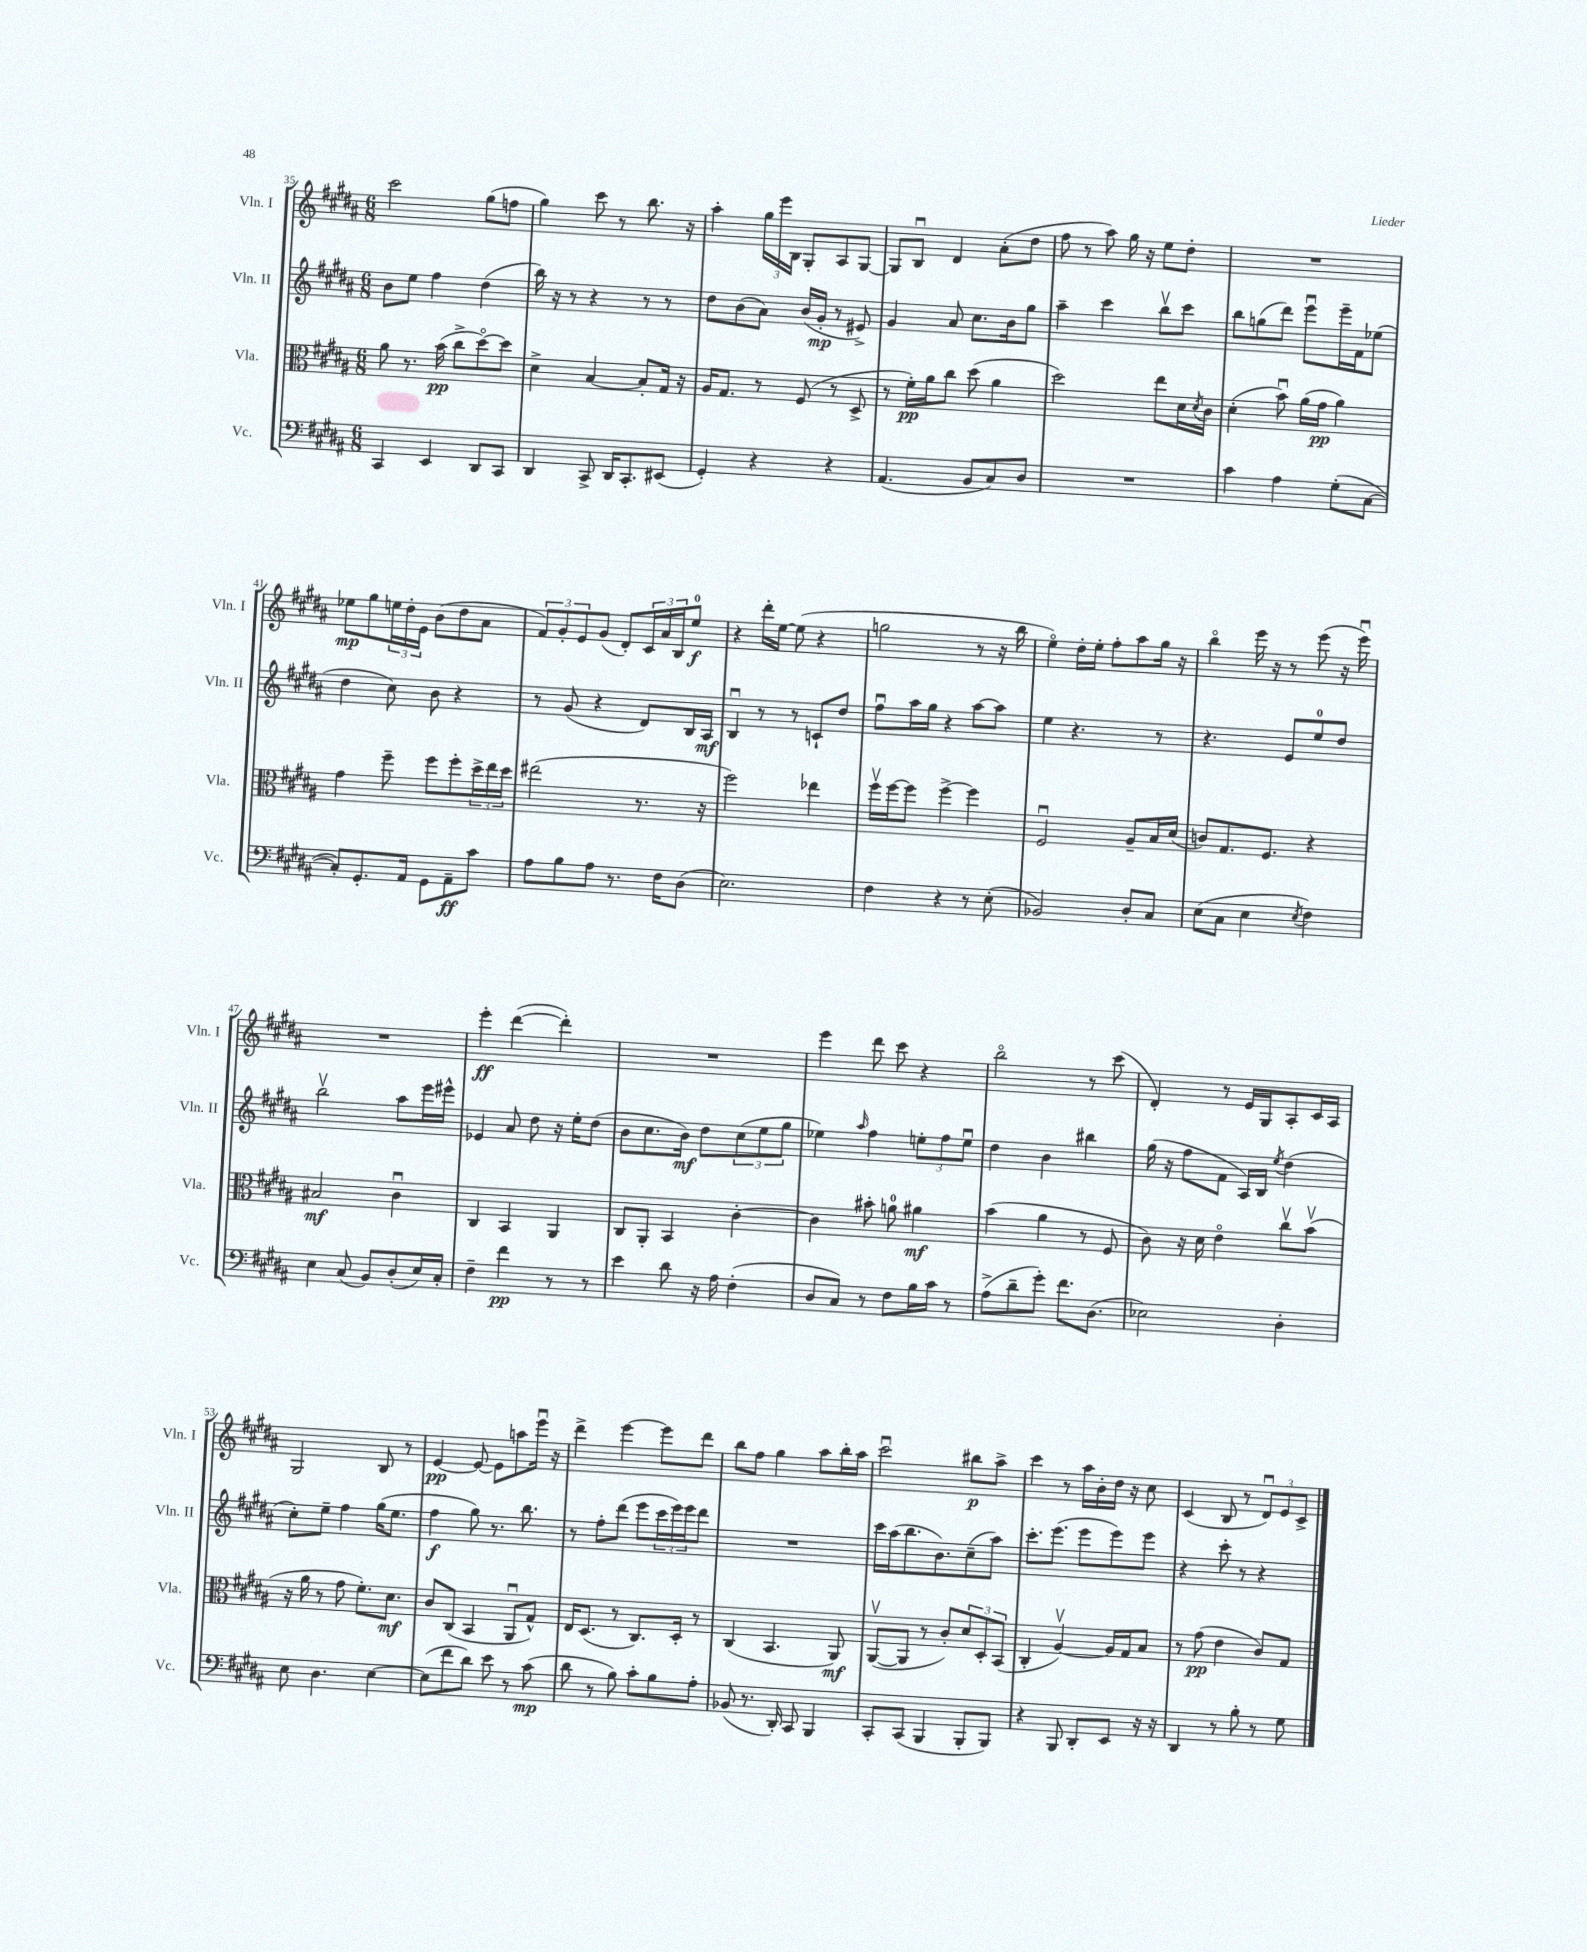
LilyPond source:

<<
\new StaffGroup <<
\new Staff = "s0" \with { instrumentName = "Vln. I" shortInstrumentName = "Vln. I" } {
    \clef treble \key b \major \numericTimeSignature \time 6/8
    cis'''2 gis''8( f''8 |
    gis''4) cis'''8 r8 b''8. r16 |
    ais''4-. \tuplet 3/2 { gis''16 e'''16 b16 } gis8-. ais8 gis8~ |
    gis8 b8\downbow dis'4 ais'8-.( dis''8 |
    fis''8 r8 ais''8) gis''16 r16 e''8 dis''8-. |
    R2. |
    ees''8\mp gis''8 \tuplet 3/2 { e''16 dis''16-. e'16 } b'8( dis''8 ais'8 |
    \tuplet 3/2 { fis'8) gis'8-. e'8 } gis'8( dis'8-.) \tuplet 3/2 { cis'16 ais'16 b16 } e''8-0\f |
    r4 dis'''16-. e''16~ e''8( r4 |
    g''2 r8 r16 b''16 |
    e''4\flageolet) dis''16-. e''16-. fis''8-. ais''8 gis''16 r16 |
    b''4\flageolet e'''16 r16 r8 e'''8( r16 e'''16\downbow) |
    R2. |
    e'''4-.\ff dis'''4~( dis'''4-.) |
    R2. |
    e'''4 dis'''8 cis'''8 r4 |
    b''2\flageolet r8 cis'''8( |
    dis'4-.) r8 e'16 gis16 ais8-. cis'16 ais16 |
    gis2 b8 r8 |
    e'4~\pp e'8~ e'8 a''8 e'''16\downbow r16 |
    dis'''4-> e'''4~ e'''8 dis'''8 |
    b''8 fis''8 gis''4 ais''8 b''16-. ais''16 |
    cis'''2\downbow bis''8\p ais''8-> |
    cis'''4 r8 ais''16 b'16-. dis''16 r16 cis''8 |
    cis'4( b8 r8 \tuplet 3/2 { dis'8\downbow) e'8 cis'8-> } \bar "|." |
}
\new Staff = "s1" \with { instrumentName = "Vln. II" shortInstrumentName = "Vln. II" } {
    \clef treble \key b \major \numericTimeSignature \time 6/8
    b'8 e''8 fis''4 dis''4( |
    b''16) r16 r8 r4 r8 r8 |
    dis''8 b'8( ais'8) b'16( gis'16-.\mp r8 eis'8->) |
    gis'4 ais'8 cis''8. b'16 gis''8 |
    ais''4-- cis'''4 b''8\upbow cis'''8 |
    b''8 g''8( dis'''8) e'''8\downbow e'''16-- fis'16 ees''8( |
    dis''4 cis''8) b'8 r4 |
    r8 gis'8( r4 dis'8) b16 ais16\mf |
    b4\downbow r8 r8 c'8-! dis''8 |
    fis''8\downbow ais''16 gis''16 r4 ais''8~ ais''8 |
    e''4 r4. r8 |
    r4. e'8 e''8-0 dis''8 |
    b''2\upbow ais''8 e'''16 eis'''16-^ |
    ees'4 ais'8 dis''8 r16 e''16-. dis''8( |
    b'8 cis''8. b'16\mf) dis''8 \tuplet 3/2 { cis''8( e''8 gis''8 } |
    ees''4) \grace { ais''16 } fis''4 \tuplet 3/2 { e''8-. fis''8 e''8\downbow } |
    dis''4 b'4 bis''4 |
    gis''16( r16 fis''8 fis'8 ais16) b16 \acciaccatura { e''8 } dis''4( |
    cis''8-.) e''8-- fis''4 gis''16( e''8. |
    fis''4\f gis''8) r8. b''8. |
    r8 fis''8-. dis'''8( e'''8 \tuplet 3/2 { cis'''16 e'''16) e'''16 } dis'''8 |
    R2. |
    cis'''16 ais''16( b''8. b'8.) cis''8--( ais''8) |
    cis'''8.-. e'''8.( e'''8 e'''8) e'''8 |
    r4 cis'''8-. r8 r4 \bar "|." |
}
\new Staff = "s2" \with { instrumentName = "Vla." shortInstrumentName = "Vla." } {
    \clef alto \key b \major \numericTimeSignature \time 6/8
    ais'8 r8. b'16\pp( cis''8-> dis''8~\flageolet) dis''8 |
    dis'4-> b4~ b8-. gis16 r16 |
    ais16 gis8. r8 fis8( r8 dis8-> |
    r8 fis'16-.\pp) ais'16 cis''8 dis''8( ais'4 |
    dis''2) e''8 dis'16 \acciaccatura { dis'8 } cis'16 |
    dis'4-.( b'8\downbow) ais'16( gis'16\pp ais'4) |
    gis'4 fis''8-- fis''8 fis''8-. \tuplet 3/2 { dis''16-> e''16 dis''16 } |
    eis''2( r8. r16 |
    fis''2) ees''4 |
    fis''16\upbow fis''16~ fis''8 fis''4~-> fis''4 |
    fis2\downbow ais8-- b16 dis'16( |
    c'8) gis8. fis8. r4 |
    bis2\mf cis'4\downbow |
    cis4 b,4 ais,4 |
    cis8 ais,8-. b,4 cis'4~-. |
    cis'4 bis'8-. a'8-0 ais'4\mf |
    b'4( ais'4 r8 fis8 |
    cis'8) r16 dis'16 e'4\flageolet cis''8\upbow b'8\upbow( |
    r16 ais'16 r8 gis'8 fis'8.-.) dis'8.\mf |
    cis'8 cis8( b,4 ais,8\downbow gis8-^) |
    e16 dis8.( r8 cis8.) dis16-. r8 |
    cis4( b,4. ais,8\mf) |
    ais,8~\upbow( ais,8 r8 cis'8-.) \tuplet 3/2 { dis'8 dis8-. b,8( } |
    cis4-. ais4~\upbow) ais16 gis16 b8 |
    r8 gis'8\pp( e'4 cis'8) gis8 \bar "|." |
}
\new Staff = "s3" \with { instrumentName = "Vc." shortInstrumentName = "Vc." } {
    \clef bass \key b \major \numericTimeSignature \time 6/8
    cis,4 e,4 dis,8 cis,8 |
    dis,4 cis,8-> dis,16 cis,8.-. eis,8( |
    gis,4-.) r4 r4 |
    ais,4.( b,8 cis8) dis8 |
    R2. |
    cis'4 ais4 gis8-.( cis8~ |
    cis8-.) gis,8.-. ais,16 gis,8 ais,8--\ff cis'8 |
    ais8 b8 ais8 r8. fis16 dis8( |
    e2.) |
    fis4 r4 r8 e8-.( |
    bes,2) dis8-. cis8 |
    e8( cis8 e4 \acciaccatura { e8 } fis4) |
    e4 cis8( b,8) dis8-.( e16) cis16-. |
    fis4-- fis'4\pp r8 r8 |
    e'4 dis'8 r16 ais16 fis4-.( |
    dis8 cis8) r8 fis8 b16 cis'16 r8 |
    ais8->( dis'8-- gis'8-.) fis'8. dis8.( |
    ees2) dis4-. |
    e8 dis4. e4~ |
    e8( fis'8 dis'8) e'8 r8 cis'8\mp( |
    dis'8 r8 b8) cis'8-. b8 ais8-. |
    bes,8( r8. dis,16-.) cis,8 b,,4 |
    cis,8-. cis,8( b,,4 b,,8-. b,,8) |
    r4 b,,8 dis,8-. e,8 r16 r16 |
    dis,4 r8 b8-. r8 gis8 \bar "|." |
}
>>
>>
\layout { \context { \Score currentBarNumber = #35 } }
